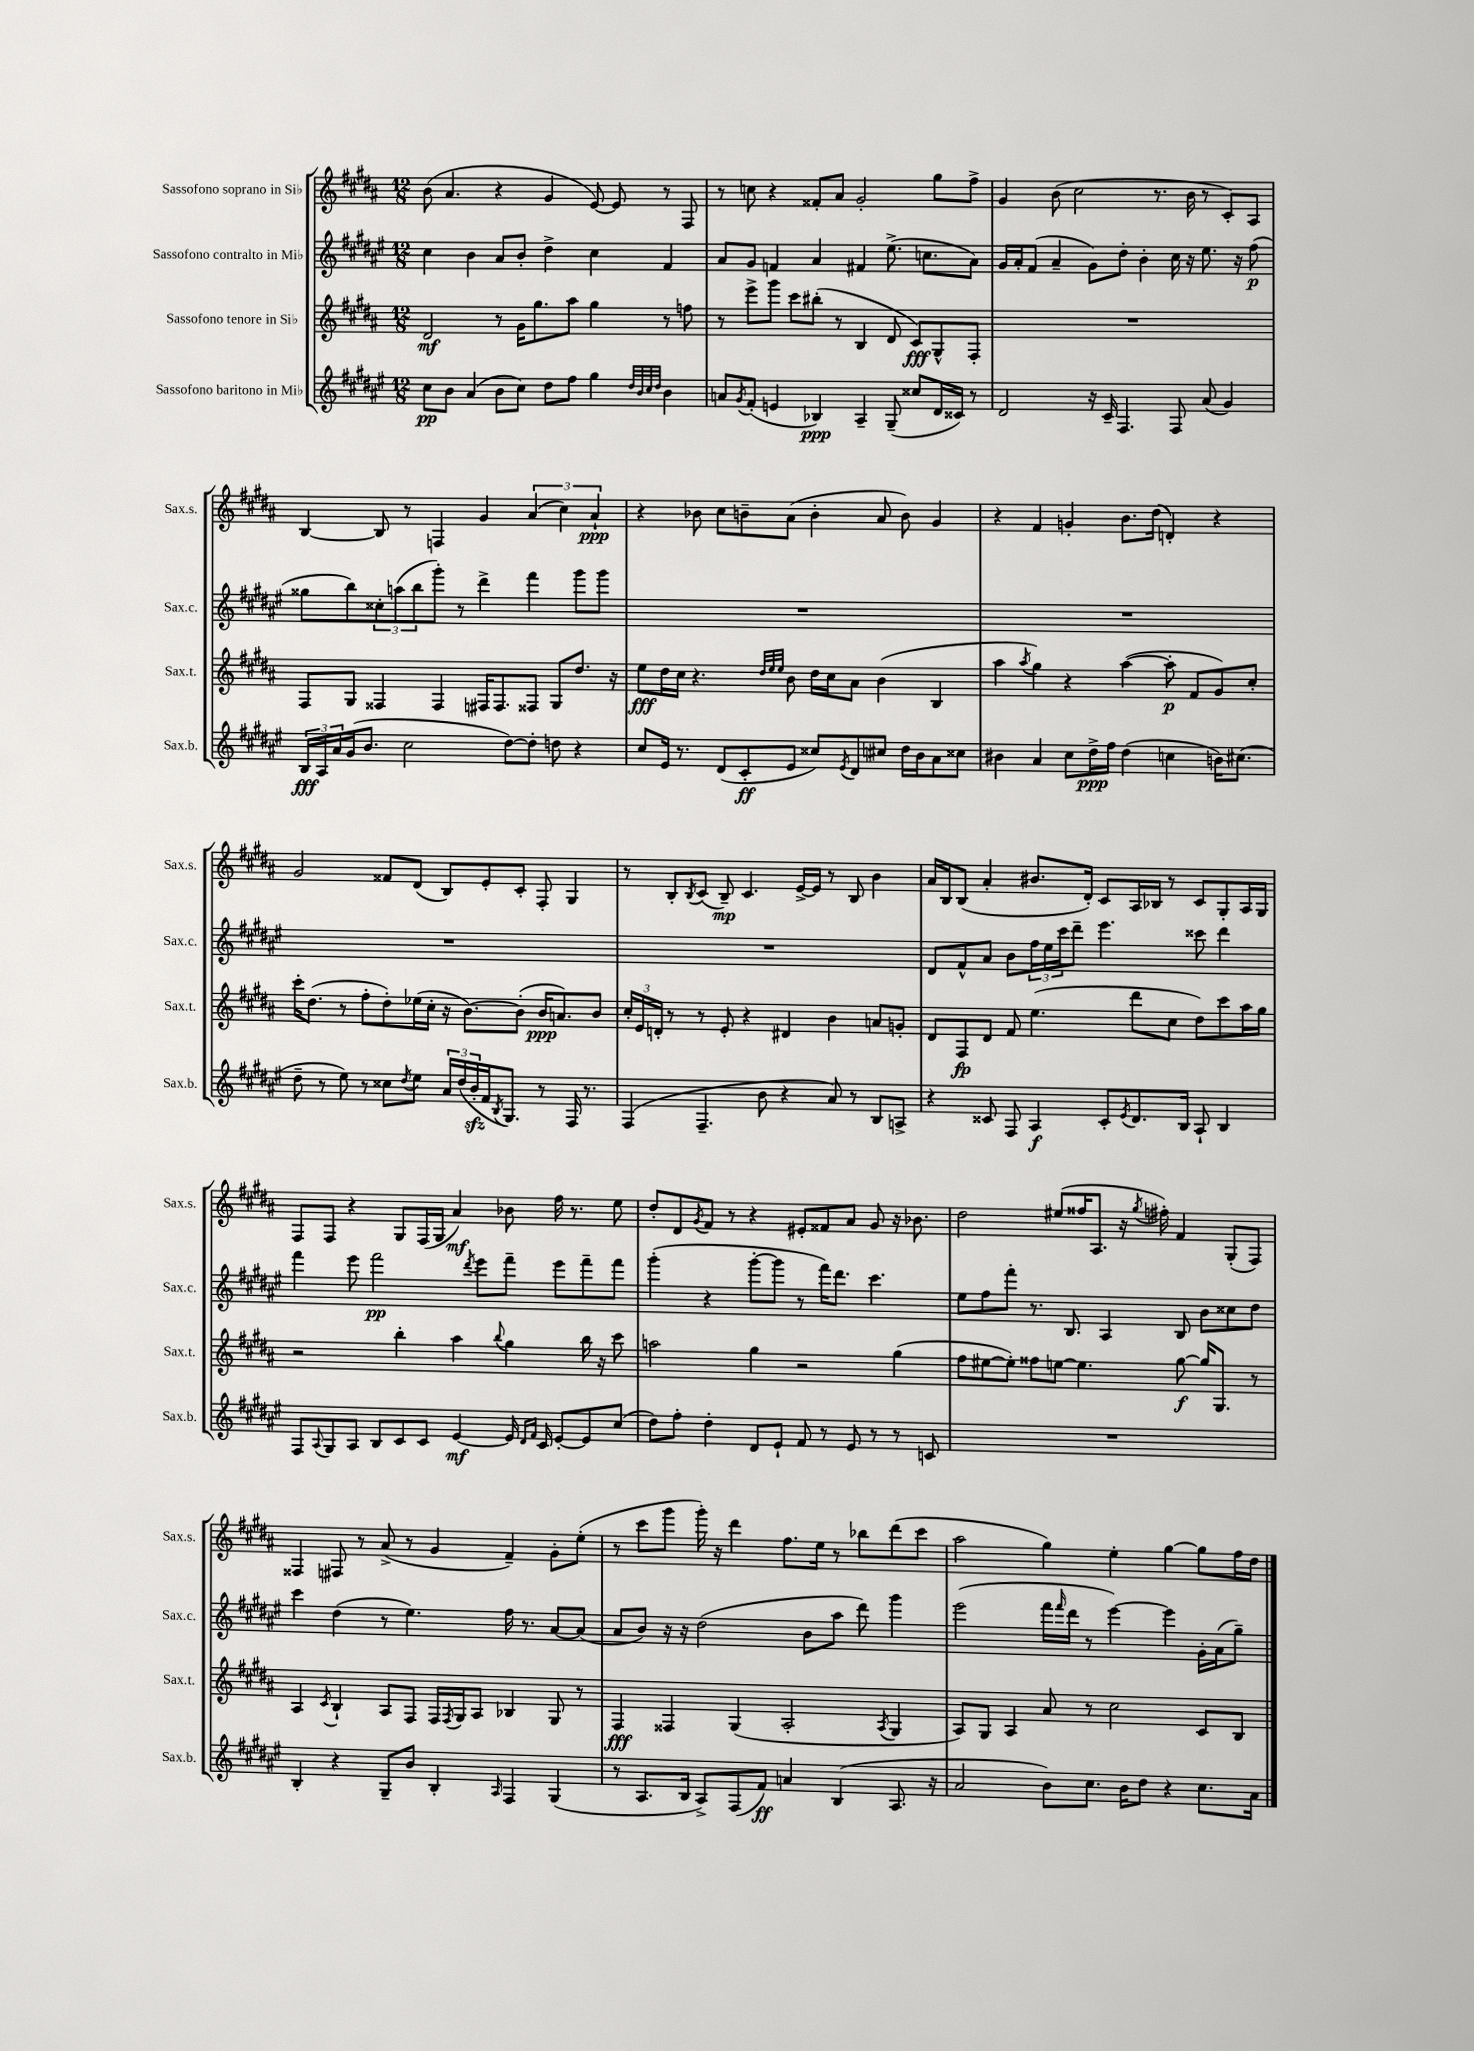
<<
\new StaffGroup <<
\new Staff = "s0" \with { instrumentName = "Sassofono soprano in Sib" shortInstrumentName = "Sax.s." } {
    \clef treble \key b \major \numericTimeSignature \time 12/8
    b'8( ais'4. r4 gis'4 e'8~) e'8 r8 fis8 |
    r8 c''8 r4 fisis'8-. ais'8 gis'2-. gis''8 fis''8-> |
    gis'4 b'8( cis''2 r8. b'16 r8 cis'8-.) ais8 |
    b4~ b8 r8 f4 gis'4 \tuplet 3/2 { ais'4( cis''4) ais'4-!\ppp } |
    r4 bes'8 cis''8 b'8-- ais'8( b'4-. ais'8 b'8) gis'4 |
    r4 fis'4 g'4-. b'8. dis''16( d'4-.) r4 |
    gis'2 fisis'8 dis'8( b8) e'8-. cis'8-. fis8-. gis4 |
    r8 b8-. \acciaccatura { b8 } cis'8( b8--\mp) cis'4. e'16~-> e'16 r8 b8 b'4 |
    ais'16 b16 b8( ais'4-. bis'8. dis'16-.) cis'8 ais16 bes16 r8 cis'8 gis8-. ais16 gis16 |
    fis8 fis8 r4 gis8 fis16( gis16 ais'4\mf) bes'8 fis''16 r8. e''8 |
    dis''8-. dis'8 \acciaccatura { gis'8 } fis'8 r8 r4 eis'8-. fisis'8 ais'8 gis'8 r16 bes'8. |
    dis''2 eis''8( fisis''16 ais8. r16 \acciaccatura { gis''8 } fis''16-.) fis'4 gis8-.( fis8) |
    fisis4 fis8 r8 ais'8->( r8 gis'4 fis'4--) gis'8-. e''8-.( |
    r8 cis'''8 gis'''8 gis'''16-.) r16 dis'''4 fis''8. e''16 r8 bes''8 dis'''8( cis'''8 |
    ais''2 gis''4) e''4-. gis''4~ gis''8 fis''16 dis''16 \bar "|." |
}
\new Staff = "s1" \with { instrumentName = "Sassofono contralto in Mib" shortInstrumentName = "Sax.c." } {
    \clef treble \key fis \major \numericTimeSignature \time 12/8
    cis''4 b'4 ais'8 b'8-. dis''4-> cis''4 fis'4 |
    ais'8 gis'8 f'4 ais'4 fis'4 eis''8.->( c''8. ais'8) |
    gis'16 ais'16-. fis'8( ais'4-- gis'8) dis''8-. b'4-. cis''16 r16 eis''8. r16 fis''8\p( |
    gisis''8 b''8) \tuplet 3/2 { cisis''8-. a''8( b''8 } gis'''8-.) r8 dis'''4-> fis'''4 gis'''8 gis'''8 |
    R1. |
    R1. |
    R1. |
    R1. |
    dis'8 fis'8-^ ais'8 b'8 \tuplet 3/2 { fis''16 eis''16 cis'''16 } dis'''8-- eis'''4. cisis'''8 dis'''4 |
    fis'''4 eis'''8 fis'''2\pp \acciaccatura { dis'''8 } eis'''8 fis'''8-- eis'''8 fis'''8-- fis'''8 |
    gis'''4-.( r4 gis'''8~-. gis'''8 r8 fis'''16) dis'''8. cis'''4. |
    eis''8 fis''8 fis'''8-. r8. b8. ais4 b8 b'8 cisis''8 dis''8 |
    cis'''4 dis''4( r8 eis''4.) fis''16 r8. ais'8~ ais'8( |
    ais'8 b'8) r16 r16 dis''2( b'8 ais''8 dis'''8) gis'''4 |
    eis'''2( fis'''16 \grace { fis'''16 } dis'''16 r8 eis'''4~) eis'''4 gis'16-. ais'16( gis''8--) \bar "|." |
}
\new Staff = "s2" \with { instrumentName = "Sassofono tenore in Sib" shortInstrumentName = "Sax.t." } {
    \clef treble \key b \major \numericTimeSignature \time 12/8
    dis'2\mf r8 gis'16 gis''8. ais''8 gis''4 r8 f''8 |
    r8 e'''8-> gis'''8 cis'''8 bis''8-.( r8 b4 dis'8 cis'8\fff) gis8-^ fis8-. |
    R1. |
    fis8 gis8 fisis4 fisis4 fis16 fis8. fisis8 gis8 dis''8. r16 |
    e''8\fff dis''16 cis''16 r4. \grace { dis''32 e''32 e''32 } b'8 dis''16 cis''16 ais'8 b'4( b4 |
    ais''4 \acciaccatura { ais''8 } gis''4) r4 ais''4~( ais''8-.\p fis'8 gis'8) cis''8-. |
    cis'''16-. dis''8.( r8 fis''8-. dis''8-.) ees''16( cis''16-. r16 b'8.~) b'8-.( b'16\ppp a'8.) b'8 |
    \tuplet 3/2 { cis''16-. e'16 d'16-. } r8 r8 e'8-. r4 dis'4 b'4 a'8 g'8-. |
    dis'8 fis8\fp dis'8 fis'8 e''4.( dis'''8 cis''8 dis''8) cis'''8 ais''16 gis''16 |
    r2 b''4-. ais''4 \appoggiatura { b''8 } gis''4 b''16 r16 cis'''8 |
    a''2 gis''4 r2 gis''4( |
    fis''8 eis''8~ eis''8-.) fisis''8 e''8~ e''4. gis''8~\f gis''16 gis8. r8 |
    ais4 \acciaccatura { cis'8 } b4-! ais8 fis8 fis16 \acciaccatura { fis8 } gis16 ais8 bes4 gis8 r8 |
    fis4\fff fisis4 gis4( ais2-. \acciaccatura { ais8 } gis4 |
    ais8) gis8 ais4 ais'8 r8 cis''2 cis'8 b8 \bar "|." |
}
\new Staff = "s3" \with { instrumentName = "Sassofono baritono in Mib" shortInstrumentName = "Sax.b." } {
    \clef treble \key fis \major \numericTimeSignature \time 12/8
    cis''8\pp b'8 ais'4( b'8 cis''8) dis''8 fis''8 gis''4 \grace { dis''32 b'32 cis''32 dis''32 } b'4 |
    a'8 \acciaccatura { gis'8 } fis'8-.( e'4 bes4\ppp) ais4-- gis8--( cisis''8 dis'16 cisis'16) r8 |
    dis'2 r16 cis'16-- fis4. fis8 ais'8( gis'4) |
    \tuplet 3/2 { b16\fff ais16 ais'16 } gis'16( b'8. cis''2 dis''8~) dis''8-. d''8 r4 |
    cis''8 eis'16 r8. dis'8( cis'8-.\ff eis'8 cisis''8) \acciaccatura { eis'8 } dis'8 cis''8 dis''16 b'16 ais'8 cisis''8 |
    bis'4 ais'4 cis''8 dis''16->\ppp fis''16 dis''4( c''4 b'16) cis''8.( |
    dis''8-- r8 eis''8) r8 cisis''8 \acciaccatura { dis''8 } eis''8 \tuplet 3/2 { ais'16 dis''16( b'16-.\sfz } fis'16 \acciaccatura { b8 } gis8.) r8 fis16 r8. |
    fis4( fis4.-- b'8 r4 ais'8) r8 b8 a8-> |
    r4 cisis'8 fis8 ais4\f cisis'8-. \acciaccatura { eis'8 } dis'8. b16 ais8-! b4 |
    fis8 \appoggiatura { ais8 } gis8 ais8 b8 cis'8 cis'8 eis'4~\mf eis'16 \grace { dis'16 fis'16 } cis'16 eis'8~-. eis'8 cis''8( |
    dis''8) fis''8-. dis''4-. dis'8 eis'8-! fis'8 r8 eis'8 r8 r8 c'8 |
    R1. |
    b4-. r4 gis8-- b'8 b4-. \grace { ais16 } fis4 gis4( |
    r8 ais8. b16 ais8->) fis8( fis'8\ff) a'4 b4( ais8. r16 |
    ais'2 b'8) cis''8. b'16 dis''8 r4 cis''8. ais'16 \bar "|." |
}
>>
>>
\layout { \context { \Score \remove "Bar_number_engraver" } }
